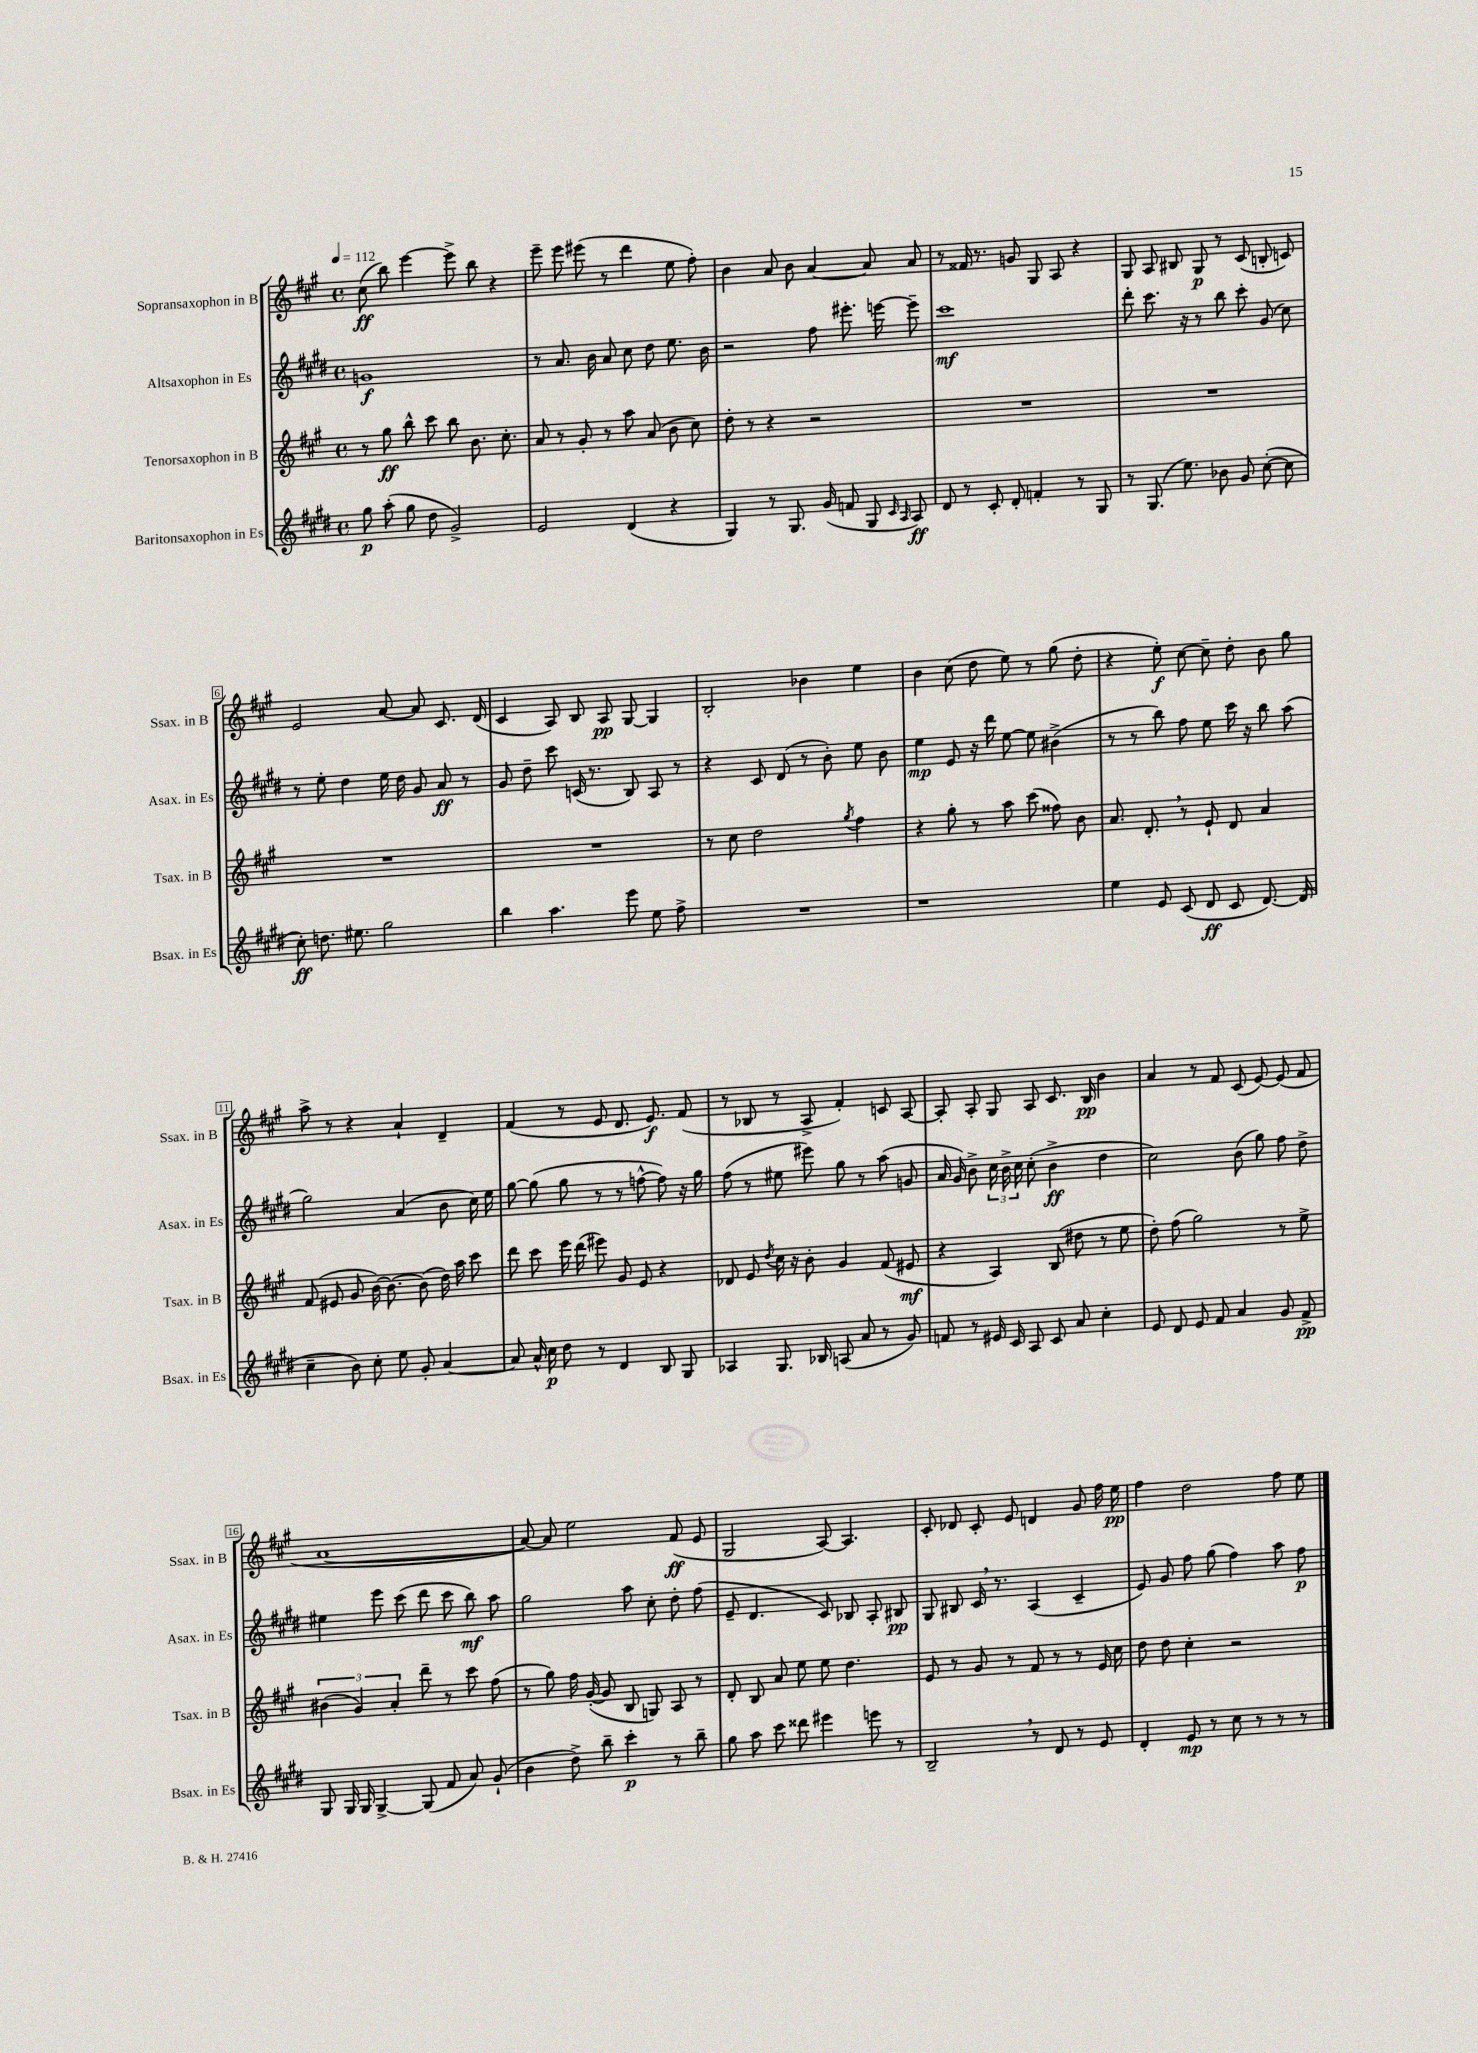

**kern	**dynam	**kern	**dynam	**kern	**dynam	**kern	**dynam
*part4	*part4	*part3	*part3	*part2	*part2	*part1	*part1
*staff4	*staff4	*staff3	*staff3	*staff2	*staff2	*staff1	*staff1
*I"Baritonsaxophon in Es	*	*I"Tenorsaxophon in B	*	*I"Altsaxophon in Es	*	*I"Sopransaxophon in B	*
*I'Bsax. in Es	*	*I'Tsax. in B	*	*I'Asax. in Es	*	*I'Ssax. in B	*
*clefG2	*	*clefG2	*	*clefG2	*	*clefG2	*
*k[f#c#g#d#]	*	*k[f#c#g#]	*	*k[f#c#g#d#]	*	*k[f#c#g#]	*
*M4/4	*	*M4/4	*	*M4/4	*	*M4/4	*
*met(c)	*	*met(c)	*	*met(c)	*	*met(c)	*
*MM112	*	*MM112	*	*MM112	*	*MM112	*
=1	=1	=1	=1	=1	=1	=1	=1
8gg#\	p	8r	.	1gn	f	(8cc#\	ff
(8aa'\	.	8gg#\	ff	.	.	8bb\)	.
8gg#\	.	8bb^^\	.	.	.	[4eee\	.
8dd#\	.	8ccc#\	.	.	.	.	.
2g#^/)	.	8bb\	.	.	.	8eee^\]	.
.	.	8.b\	.	.	.	8bb\	.
.	.	.	.	.	.	4r	.
.	.	8.cc#'\	.	.	.	.	.
=2	=2	=2	=2	=2	=2	=2	=2
2e/	.	8a/	.	8r	.	8eee~\	.
.	.	8r	.	8.a/	.	8eee\	.
.	.	8g#'/	.	.	.	(8eee#X\	.
.	.	.	.	16b\	.	.	.
.	.	8r	.	8a/	.	8r	.
(4d#/	.	8aa\	.	8cc#\	.	4ddd\	.
.	.	(8a/	.	8dd#\	.	.	.
4r	.	8b\	.	8.ee\	.	8ee\	.
.	.	8cc#\)	.	.	.	8ff#'\)	.
.	.	.	.	16b\	.	.	.
=3	=3	=3	=3	=3	=3	=3	=3
4G#/)	.	8dd'\	.	2r	.	4b\	.
.	.	8r	.	.	.	.	.
8r	.	4r	.	.	.	8a/	.
8.G#/	.	.	.	.	.	8b\	.
.	.	2r	.	8ff#\	.	[4a/	.
(16g#/	.	.	.	.	.	.	.
8fn/	.	.	.	8.eee#X'\	.	.	.
8G#/	.	.	.	.	.	8a/]	.
.	.	.	.	[16eeen\	.	.	.
16qqc#/	.	.	.	.	.	.	.
16qqA/	.	.	.	.	.	.	.
8A/)	ff	.	.	8eee~\]	.	8a/	.
=4	=4	=4	=4	=4	=4	=4	=4
8d#/	.	1r	.	1ccc#	mf	8r	.
8r	.	.	.	.	.	16f##X/	.
.	.	.	.	.	.	8.r	.
8c#'/	.	.	.	.	.	.	.
8d#'/	.	.	.	.	.	8gn/	.
4fn'/	.	.	.	.	.	8G#/	.
.	.	.	.	.	.	8A/	.
8r	.	.	.	.	.	4r	.
8G#/	.	.	.	.	.	.	.
=5	=5	=5	=5	=5	=5	=5	=5
8r	.	1r	.	8ddd#'\	.	8G#/	.
(8.G#/	.	.	.	8.ccc#\	.	8A/	.
.	.	.	.	.	.	8B#X/	.
8.ee\)	.	.	.	16r	.	.	.
.	.	.	.	8r	.	8G#/	p
8b-X\	.	.	.	8bb\	.	8r	.
8g#/	.	.	.	8ccc#'\	.	(8c#/	.
([8cc#'\	.	.	.	(8g#/	.	8Bn'/	.
8cc#\]	.	.	.	8cc#\)	.	8cn/)	.
!!LO:LB:g=z
=6	=6	=6	=6	=6	=6	=6	=6
8cc#'\)	ff	1r	.	8r	.	2e/	.
8.ddn\	.	.	.	8ee'\	.	.	.
.	.	.	.	4dd#\	.	.	.
8.ee#X\	.	.	.	.	.	.	.
2gg#\	.	.	.	16ee\	.	[8a/	.
.	.	.	.	16dd#\	.	.	.
.	.	.	.	8g#/	.	8a/]	.
.	.	.	.	8a/	ff	8.c#/	.
.	.	.	.	8r	.	.	.
.	.	.	.	.	.	(16d/	.
=7	=7	=7	=7	=7	=7	=7	=7
4bb\	.	1r	.	8g#/	.	4c#/	.
.	.	.	.	8dd#~\	.	.	.
4.aa\	.	.	.	8ccc#\	.	8A/)	.
.	.	.	.	(16cn/	.	8B/	.
.	.	.	.	8.r	.	.	.
.	.	.	.	.	.	8A/	pp
8eee\	.	.	.	8B/)	.	[8G#/	.
8ee\	.	.	.	8A/	.	4G#/]	.
8ff#^\	.	.	.	8r	.	.	.
=8	=8	=8	=8	=8	=8	=8	=8
1r	.	8r	.	4r	.	2B'/	.
.	.	8cc#\	.	.	.	.	.
.	.	2dd\	.	8c#/	.	.	.
.	.	.	.	(8d#/	.	.	.
.	.	.	.	8r	.	4b-X\	.
.	.	.	.	8b'\)	.	.	.
.	.	8qgg#/	.	.	.	.	.
.	.	4ff#\	.	8ee\	.	4ee\	.
.	.	.	.	8b\	.	.	.
=9	=9	=9	=9	=9	=9	=9	=9
1r	.	4r	.	4ee\	mp	4b\	.
.	.	8gg#'\	.	8e/	.	(8cc#\	.
.	.	8r	.	16r	.	8dd\	.
.	.	.	.	16ddd#\	.	.	.
.	.	8aa\	.	[8ee\	.	8ee\)	.
.	.	(8ccc#\	.	8ee\]	.	8r	.
.	.	8ff##X\)	.	(4b#X^\	.	(8gg#\	.
.	.	8b\	.	.	.	8dd'\	.
=10	=10	=10	=10	=10	=10	=10	=10
4ee\	.	8.a/	.	8r	.	4r	.
.	.	.	.	8r	.	.	.
.	.	8.d',/	.	.	.	.	.
8e/	.	.	.	8bb\)	.	8ee'\)	f
(8c#/	.	8r	.	8ff#\	.	[8cc#\	.
8d#/	ff	8e`/	.	8ee\	.	8cc#~\]	.
8c#/	.	8d/	.	16ccc#\	.	8dd'\	.
.	.	.	.	16r	.	.	.
[8.d#/)	.	4a/	.	8bb\	.	8b\	.
.	.	.	.	(8aa\	.	8gg#\	.
(16d#/]	.	.	.	.	.	.	.
!!LO:LB:g=z
=11	=11	=11	=11	=11	=11	=11	=11
4cc#~\	.	(8f#/	.	2gg#\)	.	8aa^\	.
.	.	8e#X/	.	.	.	8r	.
8b\)	.	8g#/	.	.	.	4r	.
8cc#'\	.	[16b\)	.	.	.	.	.
.	.	8.b\_	.	.	.	.	.
8ee\	.	.	.	(4a/	.	4a`/	.
8g#'/	.	(8b\]	.	.	.	.	.
[4a/	.	16dd\)	.	8b\	.	4d~/	.
.	.	16aa\	.	.	.	.	.
.	.	8ccc#\	.	16cc#\)	.	.	.
.	.	.	.	16ee\	.	.	.
=12	=12	=12	=12	=12	=12	=12	=12
8a/]	.	8ddd\	.	[8gg#\	.	(4f#/	.
16a^^/	.	8ccc#\	.	(8gg#\]	.	.	.
16cc#\	p	.	.	.	.	.	.
8dd#\	.	16eee\	.	8gg#\	.	8r	.
.	.	(16ddd\	.	.	.	.	.
8r	.	8eee#X\)	.	8r	.	8e/	.
4d#/	.	8g#/	.	8r	.	8.d/	.
.	.	8e/	.	[8ffn^^\	.	.	.
.	.	.	.	.	.	8.e/)	f
8B/	.	4r	.	8ff\])	.	.	.
8G#/	.	.	.	16r	.	(8f#/	.
.	.	.	.	16gg#\	.	.	.
=13	=13	=13	=13	=13	=13	=13	=13
4A-X/	.	8d-X/	.	(8ff#\	.	8r	.
.	.	8e/	.	8r	.	8B-X/	.
.	.	8qdd/	.	.	.	.	.
8.G#/	.	16cc#\	.	8ee#X\	.	8r	.
.	.	16r	.	.	.	.	.
.	.	8b'\	.	8eee#X\)	.	8A^/	.
16B-X/	.	.	.	.	.	.	.
(8An/	.	4g#/	.	8gg#\	.	4f#'/)	.
8a/	.	.	.	8r	.	.	.
8r	.	(8f#/	.	(8aa\	.	8cn/	.
8g#/)	.	8e#X/	mf	8gn/	.	[8A/	.
=14	=14	=14	=14	=14	=14	=14	=14
8fn/	.	4r	.	16a/	.	8A'/]	.
.	.	.	.	16g#/)	.	.	.
8r	.	.	.	8b^\	.	8A'/	.
16e#X/	.	4A/)	.	24cc#\	.	8G#/	.
.	.	.	.	24b^\	.	.	.
16c#/	.	.	.	.	.	.	.
.	.	.	.	24cc#\	.	.	.
8A/	.	.	.	(8cc#'\	.	8A/	.
8c#/	.	(8B/	.	4b^\	ff	8.c#/	.
8a/	.	8dd#X\	.	.	.	.	.
.	.	.	.	.	.	16B/	pp
4cc#'\	.	8r	.	4dd#\	.	4b\	.
.	.	8ee\	.	.	.	.	.
=15	=15	=15	=15	=15	=15	=15	=15
8e/	.	8dd'\)	.	2cc#\)	.	4a/	.
8d#/	.	(8ff#\	.	.	.	.	.
8e/	.	2gg#\)	.	.	.	8r	.
8f#/	.	.	.	.	.	8f#/	.
4a/	.	.	.	(8b\	.	(8c#/	.
.	.	.	.	8gg#\)	.	[8e/)	.
8g#/	.	8r	.	8ff#\	.	(8e/]	.
8f#^/	pp	8ee^\	.	8dd#^\	.	8f#/	.
!!LO:LB:g=z
=16	=16	=16	=16	=16	=16	=16	=16
8G#/	.	(6b#X\	.	4ee#X\	.	[1a	.
16G#/	.	.	.	.	.	.	.
.	.	6g#/)	.	.	.	.	.
16G#/	.	.	.	.	.	.	.
[4G#^/	.	.	.	8eee\	.	.	.
.	.	6a'/	.	.	.	.	.
.	.	.	.	(8ccc#\	.	.	.
(8G#/]	.	8ddd~\	.	8ddd#\	.	.	.
8f#/	.	8r	.	8ccc#\	.	.	.
8a/)	.	8ccc#\	.	8bb\)	mf	.	.
(8g#`/	.	(8ff#\	.	8aa\	.	.	.
=17	=17	=17	=17	=17	=17	=17	=17
4b\	.	8r	.	2gg#\	.	8a/_)	.
.	.	8gg#\)	.	.	.	8a/]	.
8dd#^\)	.	16ff#\	.	.	.	2ee\	.
.	.	([16g#'/	.	.	.	.	.
8bb~\	.	8g#/]	.	.	.	.	.
4ccc#'\	p	8B/	.	8aa\	.	.	.
.	.	8Gn/)	.	8cc#'\	.	.	.
8r	.	8A/	.	8dd#'\	.	(8f#/	ff
8bb~\	.	8r	.	(8ff#\	.	8e/	.
=18	=18	=18	=18	=18	=18	=18	=18
8gg#\	.	8d'/	.	8e~/	.	2G#/	.
8aa\	.	8B/	.	4.d#/	.	.	.
8ccc#\	.	8a/	.	.	.	.	.
8ddd##X\	.	8ee\	.	.	.	.	.
4eee#X\	.	8ee\	.	8c#/)	.	[8A/)	.
.	.	4.dd\	.	8B-X/	.	4.A/]	.
8eeen\	.	.	.	8A'/	.	.	.
8r	.	.	.	8B#X/	pp	.	.
=19	=19	=19	=19	=19	=19	=19	=19
2B~,/	.	8e/	.	8G#/	.	8c#'/	.
.	.	8r	.	8B#X/	.	8d-X/	.
.	.	8g#/	.	16c#,/	.	8c#'/	.
.	.	.	.	8.r	.	.	.
.	.	8r	.	.	.	8e/	.
8r	.	8f#/	.	(4A/	.	4dn/	.
8d#/	.	8r	.	.	.	.	.
8r	.	8r	.	4c#~/	.	8g#/	.
8e/	.	16e/	.	.	.	16ff#\	.
.	.	16cc#\	.	.	.	16ee\	pp
=20	=20	=20	=20	=20	=20	=20	=20
4d#'/	.	8dd\	.	8e/)	.	4ff#\	.
.	.	8dd\	.	8g#/	.	.	.
8e/	mp	4cc#'\	.	8ff#\	.	2dd\	.
8r	.	.	.	(8gg#\	.	.	.
8cc#\	.	2r	.	4ff#\)	.	.	.
8r	.	.	.	.	.	.	.
8r	.	.	.	8aa\	.	8ff#\	.
8r	.	.	.	8ff#\	p	8ee\	.
==	==	==	==	==	==	==	==
*-	*-	*-	*-	*-	*-	*-	*-
